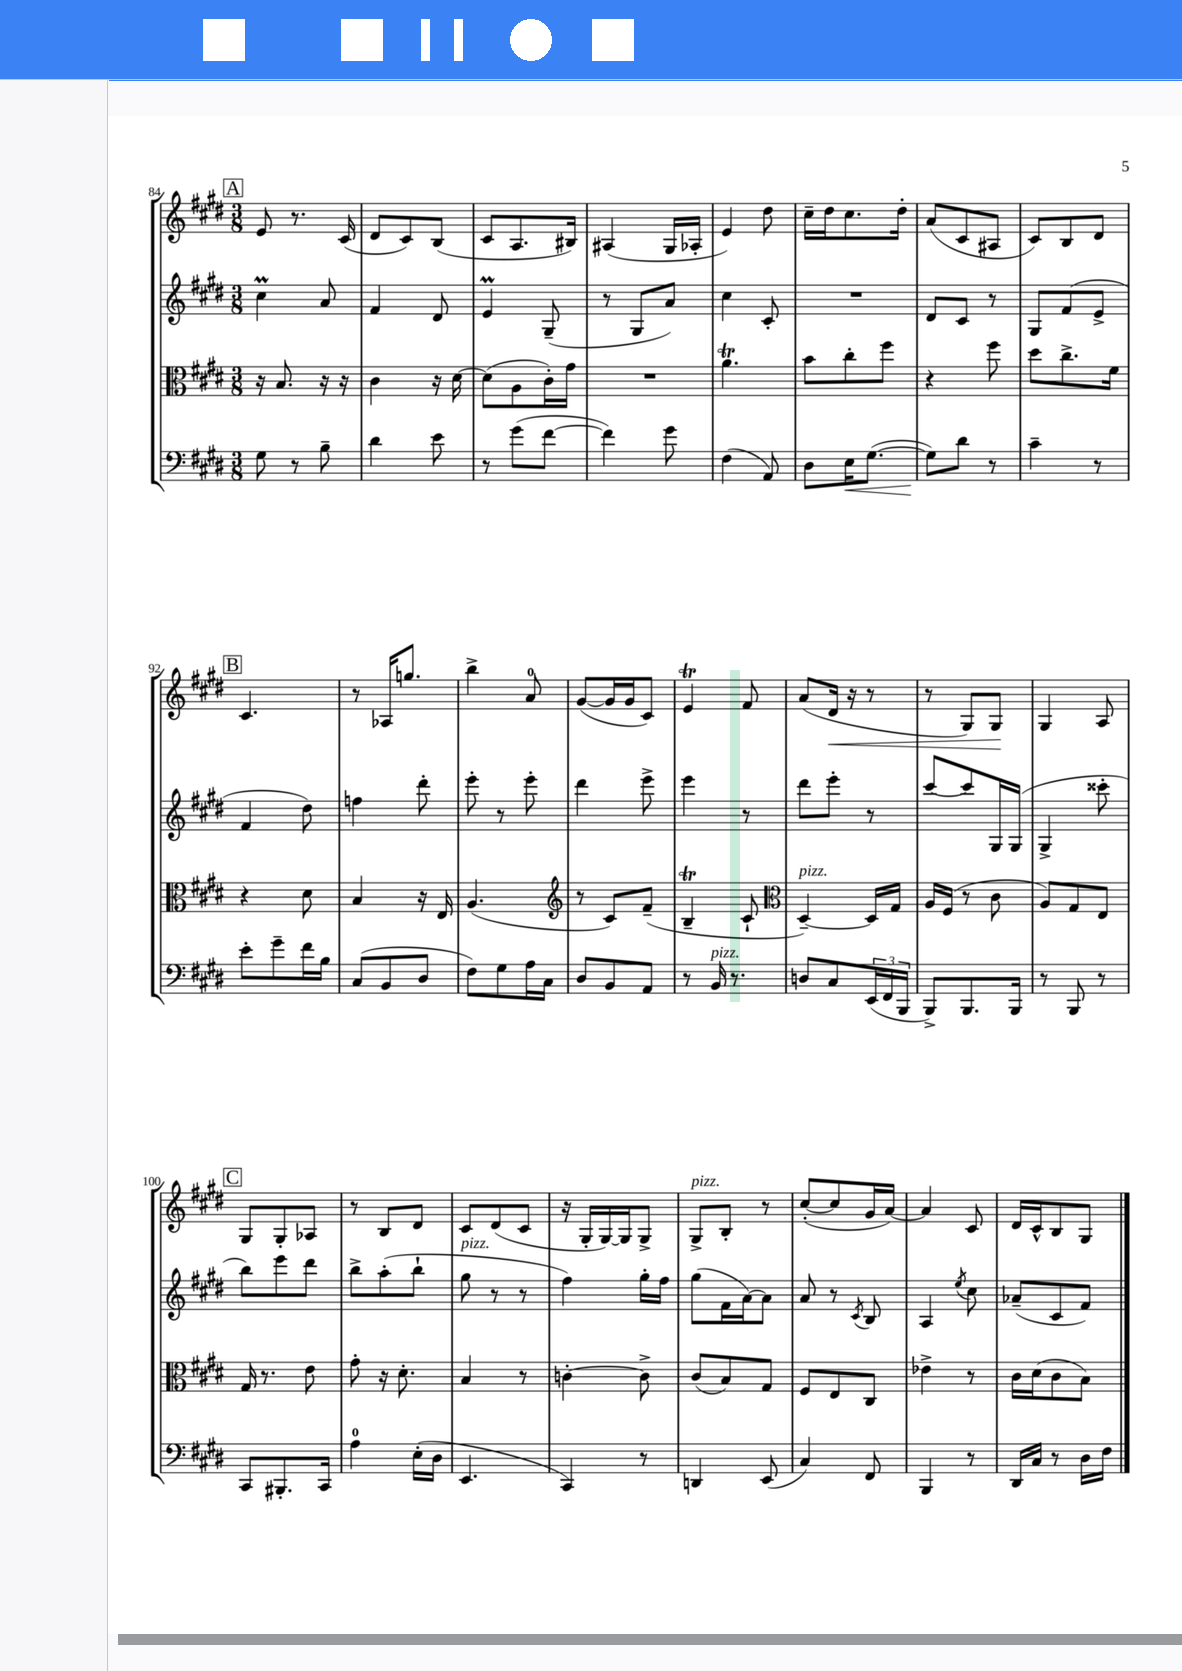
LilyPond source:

<<
\new StaffGroup <<
\new Staff = "s0" {
    \clef treble \key e \major \numericTimeSignature \time 3/8
    \mark \markup { \box "A" } e'8 r8. cis'16( |
    dis'8 cis'8) b8( |
    cis'8 a8. bis16) |
    ais4( gis16 aes16-. |
    e'4) dis''8 |
    cis''16-- dis''16 cis''8. dis''16-. |
    a'8( cis'8 ais8 |
    cis'8) b8 dis'8 |
    \mark \markup { \box "B" } cis'4. |
    r8 aes16 g''8. |
    b''4-> a'8-0 |
    gis'8~( gis'16 gis'16 cis'8) |
    e'4\trill fis'8 |
    a'8( dis'16\< r16 r8 |
    r8 gis8) gis8\! |
    gis4 a8 |
    \mark \markup { \box "C" } gis8 gis8-. aes8 |
    r8 b8 dis'8 |
    cis'8 dis'8( cis'8 |
    r16 gis16-. gis16~) gis16 gis8-> |
    gis8->^\markup { \italic "pizz." } b8-. r8 |
    cis''8~-.( cis''8 gis'16 a'16~) |
    a'4 cis'8 |
    dis'16 cis'16-^ b8 gis8 \bar "|." |
}
\new Staff = "s1" {
    \clef treble \key e \major \numericTimeSignature \time 3/8
    \mark \markup { \box "A" } cis''4\prall a'8 |
    fis'4 dis'8 |
    e'4\prall gis8--( |
    r8 gis8 a'8) |
    cis''4 cis'8-. |
    R4. |
    dis'8 cis'8 r8 |
    gis8 fis'8( e'8-> |
    \mark \markup { \box "B" } fis'4 dis''8) |
    f''4 dis'''8-. |
    e'''8-. r8 e'''8-. |
    dis'''4 e'''8-> |
    e'''4 r8 |
    dis'''8 e'''8-. r8 |
    cis'''8~ cis'''8 gis16 gis16( |
    gis4-> cisis'''8-. |
    \mark \markup { \box "C" } b''8) e'''8 dis'''8 |
    b''8-> a''8-.( b''8-! |
    gis''8^\markup { \italic "pizz." } r8 r8 |
    fis''4) gis''16-. fis''16 |
    gis''8( fis'16 a'16~) a'8 |
    a'8 r8 \acciaccatura { cis'8 } b8 |
    a4 \acciaccatura { e''8 } cis''8 |
    aes'8--( cis'8 fis'8) \bar "|." |
}
\new Staff = "s2" {
    \clef alto \key e \major \numericTimeSignature \time 3/8
    \mark \markup { \box "A" } r16 b8. r16 r16 |
    cis'4 r16 dis'16~ |
    dis'8( a8 cis'16-.) gis'16 |
    R4. |
    a'4.\trill |
    b'8 cis''8-. fis''8 |
    r4 fis''8 |
    dis''8 cis''8.-> fis'16 |
    \mark \markup { \box "B" } r4 dis'8 |
    b4 r16 e16 |
    a4.( |
    \clef treble r8 cis'8) fis'8--( |
    b4--\trill cis'8-! |
    \clef alto dis4~--^\markup { \italic "pizz." }) dis16 gis16 |
    a16 fis16( r8 cis'8 |
    a8) gis8 e8 |
    \mark \markup { \box "C" } gis16 r8. e'8 |
    gis'8-. r16 dis'8.-. |
    b4 r8 |
    c'4~-. c'8-> |
    cis'8( b8) gis8 |
    fis8 e8 cis8 |
    ees'4-> r8 |
    cis'16 dis'16( cis'8 b8) \bar "|." |
}
\new Staff = "s3" {
    \clef bass \key e \major \numericTimeSignature \time 3/8
    \mark \markup { \box "A" } gis8 r8 b8-- |
    dis'4 e'8 |
    r8 gis'8( fis'8~ |
    fis'4) gis'8 |
    fis4( a,8) |
    dis8 e16\< gis8.~( |
    gis8\!) dis'8 r8 |
    cis'4-- r8 |
    \mark \markup { \box "B" } e'8-. gis'8-- fis'16 b16 |
    cis8( b,8 dis8 |
    fis8) gis8 a16 cis16 |
    dis8 b,8 a,8 |
    r8 b,16^\markup { \italic "pizz." } r8. |
    d8 cis8 \tuplet 3/2 { e,16( fis,16 b,,16 } |
    b,,8->) b,,8. b,,16 |
    r8 b,,8 r8 |
    \mark \markup { \box "C" } cis,8 bis,,8.-. cis,16 |
    a4-0 e16-.( dis16 |
    e,4. |
    cis,4) r8 |
    d,4 e,8( |
    cis4) fis,8 |
    b,,4 r8 |
    dis,16 cis16 r8 dis16 fis16 \bar "|." |
}
>>
>>
\layout { \context { \Score currentBarNumber = #84 } }
